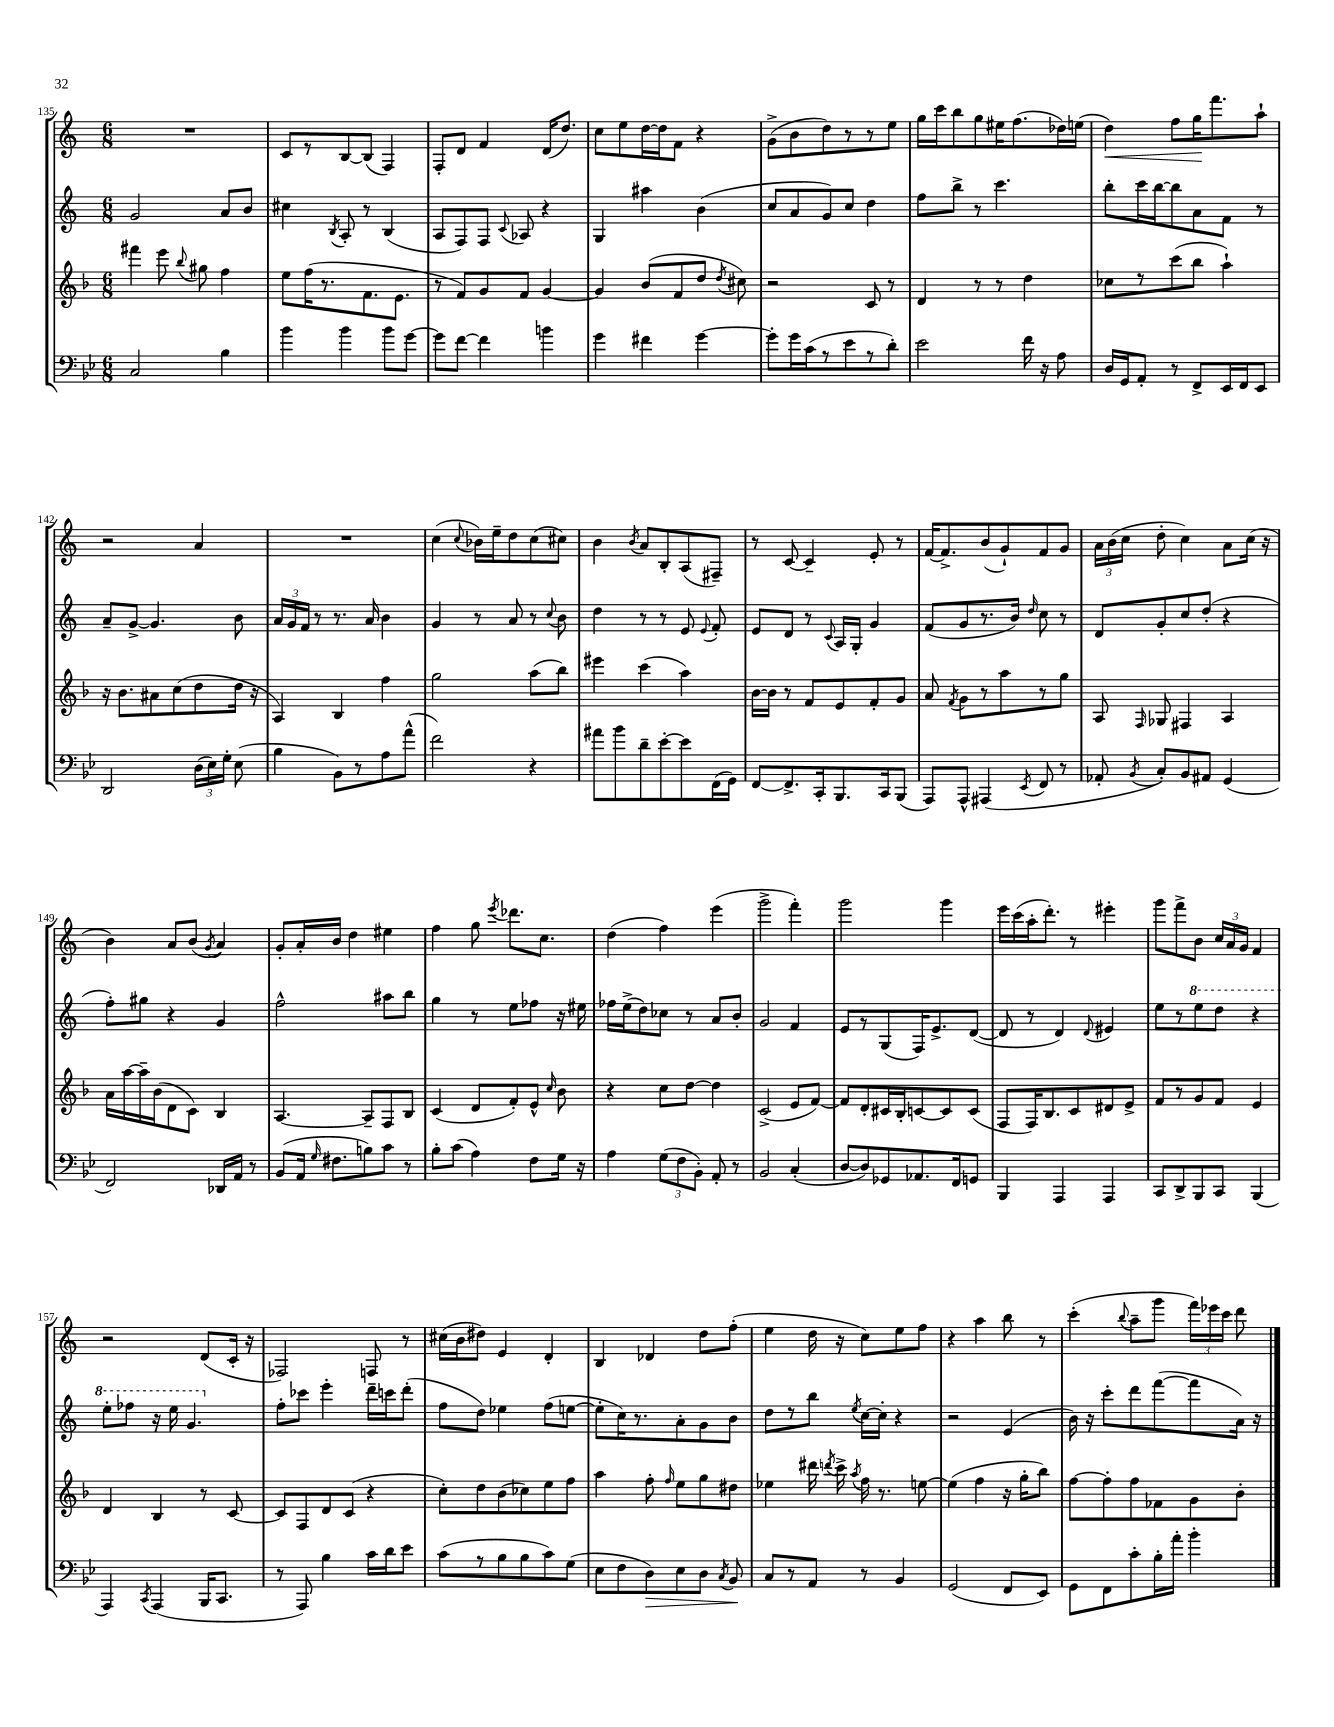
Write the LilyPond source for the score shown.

<<
\new StaffGroup <<
\new Staff = "s0" {
    \clef treble \key c \major \numericTimeSignature \time 6/8
    \autoBeamOff R2. |
    c'8[ r8 b8~ b8]( f4) |
    f8[-. d'8] f'4 d'16[( d''8.]) |
    c''8[ e''8 d''16~ d''16 f'8] r4 |
    g'8[->( b'8 d''8) r8 r8 e''8] |
    g''16[ c'''16 b''8 g''8 eis''16 f''8.( des''16) e''16]( |
    d''4\<) f''8[ g''16\! f'''8. a''8]-! |
    r2 a'4 |
    R2. |
    c''4( \appoggiatura { c''8 } bes'16[) e''16-- d''8 c''8( cis''8]) |
    b'4 \acciaccatura { b'8 } a'8[ b8-. a8( fis8]--) |
    r8 c'8~ c'4-- e'8-. r8 |
    f'16[~ f'8.-> b'8( g'8-!) f'8 g'8] |
    \tuplet 3/2 { a'16[ b'16( c''16] } d''8-. c''4) a'8[ c''16]( r16 |
    b'4) a'8[ b'8]( \acciaccatura { g'8 } a'4) |
    g'8[-. a'16-. b'16] d''4 eis''4 |
    f''4 g''8 \acciaccatura { e'''8 } des'''8.[ c''8.] |
    d''4( f''4) e'''4( |
    g'''2-> f'''4-.) |
    g'''2 g'''4 |
    e'''16[ c'''16( a''16-. d'''8.]-.) r8 eis'''4-. |
    g'''8[ f'''8-> b'8] \tuplet 3/2 { c''16[ a'16 g'16] } f'4 |
    r2 d'8[( c'16]-. r16 |
    fes2) f8 r8 |
    cis''16[( b'16 dis''8]) e'4 d'4-. |
    b4 des'4 d''8[ f''8]-.( |
    e''4 d''16 r16 c''8[) e''8 f''8] |
    r4 a''4 b''8 r8 |
    c'''4-.( \appoggiatura { b''8 } a''8[-- g'''8] \tuplet 3/2 { f'''16[) ees'''16 c'''16] } d'''8 \bar "|." |
}
\new Staff = "s1" {
    \clef treble \key c \major \numericTimeSignature \time 6/8
    \autoBeamOff g'2 a'8[ b'8] |
    cis''4 \acciaccatura { b8 } a8-. r8 b4( |
    a8[ f8) f8] \appoggiatura { c'8 } aes8 r4 |
    g4 ais''4 b'4( |
    c''8[ a'8 g'8) c''8] d''4 |
    f''8[ b''8]-> r8 c'''4. |
    b''8[-. c'''16 b''16~ b''8 a'8 f'8] r8 |
    a'8[-- g'8]~-> g'4. b'8 |
    \tuplet 3/2 { a'16[ g'16 f'16] } r8 r8. a'16 b'4 |
    g'4 r8 a'8 r8 \appoggiatura { c''8 } b'8 |
    d''4 r8 r8 e'8 \appoggiatura { e'8 } f'8-. |
    e'8[ d'8] r8 \appoggiatura { c'8 } a16[ g16]-. g'4 |
    f'8[( g'8 r8. b'16]) \grace { d''16 } c''8 r8 |
    d'8[ g'8-. c''8 d''8]-.( r4 |
    f''8[-.) gis''8] r4 g'4 |
    f''2-^ ais''8[ b''8] |
    g''4 r8 e''8[ fes''8] r16 eis''16 |
    fes''16[ e''16->( d''8) ces''8] r8 a'8[ b'8]-. |
    g'2 f'4 |
    e'8[ r8 g8( f16) e'8.-> d'8]~( |
    d'8 r8 d'4) \appoggiatura { d'8 } eis'4 |
    e''8[ r8 \ottava #1 e'''8 d'''8] r4 |
    e'''8[-. fes'''8] r16 e'''16 g''4. \ottava #0 |
    f''8[-. ces'''8] e'''4-. d'''16[-- c'''16 d'''8]-.( |
    f''8[ d''8]) ees''4 f''8[( e''8]~ |
    e''8[-. c''16) r8. a'8-. g'8 b'8] |
    d''8[ r8 b''8] \acciaccatura { e''8 } c''16[~ c''16]-. r4 |
    r2 e'4( |
    b'16) r16 c'''8[-. d'''8 f'''8~( f'''8 a'16]) r16 \bar "|." |
}
\new Staff = "s2" {
    \clef treble \key f \major \numericTimeSignature \time 6/8
    \autoBeamOff fis'''4 e'''8 \appoggiatura { bes''8 } gis''8 f''4 |
    e''8[ f''16( r8. f'8. e'8.] |
    r8 f'8[) g'8 f'8] g'4~ |
    g'4 bes'8[( f'8 d''8] \acciaccatura { d''8 } cis''8) |
    r2 c'8 r8 |
    d'4 r8 r8 d''4 |
    ces''8[ r8 c'''8( bes''8] a''4-!) |
    r16 bes'8.[ ais'8 c''8( d''8 d''16] r16 |
    a4) bes4 f''4 |
    g''2 a''8[( bes''8]) |
    eis'''4 c'''4( a''4) |
    bes'16[~ bes'16] r8 f'8[ e'8 f'8-. g'8] |
    a'8 \acciaccatura { f'8 } g'8[ r8 a''8 r8 g''8] |
    a8 \grace { f16 } ges8 fis4 a4 |
    a'16[ a''16~ a''16-- bes'16( d'8 c'8]) bes4 |
    a4.~ a8[-- f8 bes8] |
    c'4( d'8[ f'8-.) e'8]-^ \grace { c''16 } bes'8 |
    r4 c''8[ d''8]~ d''4 |
    c'2->( e'8[ f'8]~) |
    f'8[ d'8-. cis'16 bes16-. c'8~ c'8 c'8]( |
    f8[ f16) bes8. c'8 dis'8 e'8]-> |
    f'8[ r8 g'8 f'8] e'4 |
    d'4 bes4 r8 c'8~ |
    c'8[ f8 d'8 c'8]( r4 |
    c''8[-.) d''8 bes'8( ces''8) e''8 f''8] |
    a''4 f''8-. \grace { f''16 } e''8[ g''8 dis''8] |
    ees''4 dis'''16 \acciaccatura { d'''8 } c'''16-> \acciaccatura { a''8 } f''16 r8. e''8~ |
    e''4( f''4 r16 g''16[-. bes''8]) |
    f''8[~ f''8-. f''8 fes'8 g'8 bes'8]-. \bar "|." |
}
\new Staff = "s3" {
    \clef bass \key bes \major \numericTimeSignature \time 6/8
    \autoBeamOff c2 bes4 |
    bes'4 bes'4 bes'8[ g'8]~ |
    g'8[ f'8]~ f'4 b'4 |
    g'4 fis'4 g'4~ |
    g'8[-. g'16 c'16( r8 ees'8 r8 d'8]-.) |
    ees'2 f'16 r16 a8 |
    d16[ g,16 a,8]-. r8 f,8[-> ees,16 f,16 ees,8] |
    d,2 \tuplet 3/2 { d16[( ees16) g16]-. } ees8( |
    bes4 bes,8[) r8 a8 a'8]-^( |
    f'2) r4 |
    ais'8[ bes'8 d'8-- ees'8~-. ees'8 f,16( g,16]) |
    f,8[~ f,8.-> c,16-. bes,,8. c,16 bes,,8]( |
    a,,8[) a,,8]-^ ais,,4( \acciaccatura { ees,8 } f,8 r8 |
    aes,8-. \acciaccatura { bes,8 } c8[-.) bes,8 ais,8] g,4( |
    f,2) des,16[ a,16] r8 |
    bes,8[( a,16] \grace { g16 } fis8.[ b8) c'8] r8 |
    bes8[-. c'8]( a4) f8[ g16] r16 |
    a4 \tuplet 3/2 { g8[( f8 bes,8]-.) } a,8-. r8 |
    bes,2 c4-.( |
    d8[~ d8) ges,8 aes,8. f,16 g,8] |
    bes,,4 a,,4 a,,4 |
    c,8[ d,8-> bes,,8 c,8] bes,,4( |
    a,,4) \acciaccatura { c,8 } a,,4( bes,,16[ c,8.] |
    r8 a,,8) bes4 c'16[ d'16 ees'8] |
    c'8[( r8 bes8 bes8 c'8) g8]( |
    ees8[ f8 d8\>) ees8 d8] \acciaccatura { c8 } bes,8\! |
    c8[ r8 a,8] r8 bes,4 |
    g,2( f,8[ ees,8]) |
    g,8[ f,8 c'8-. bes16-. a'16]-. bes'4-. \bar "|." |
}
>>
>>
\layout { \context { \Score currentBarNumber = #135 } }
